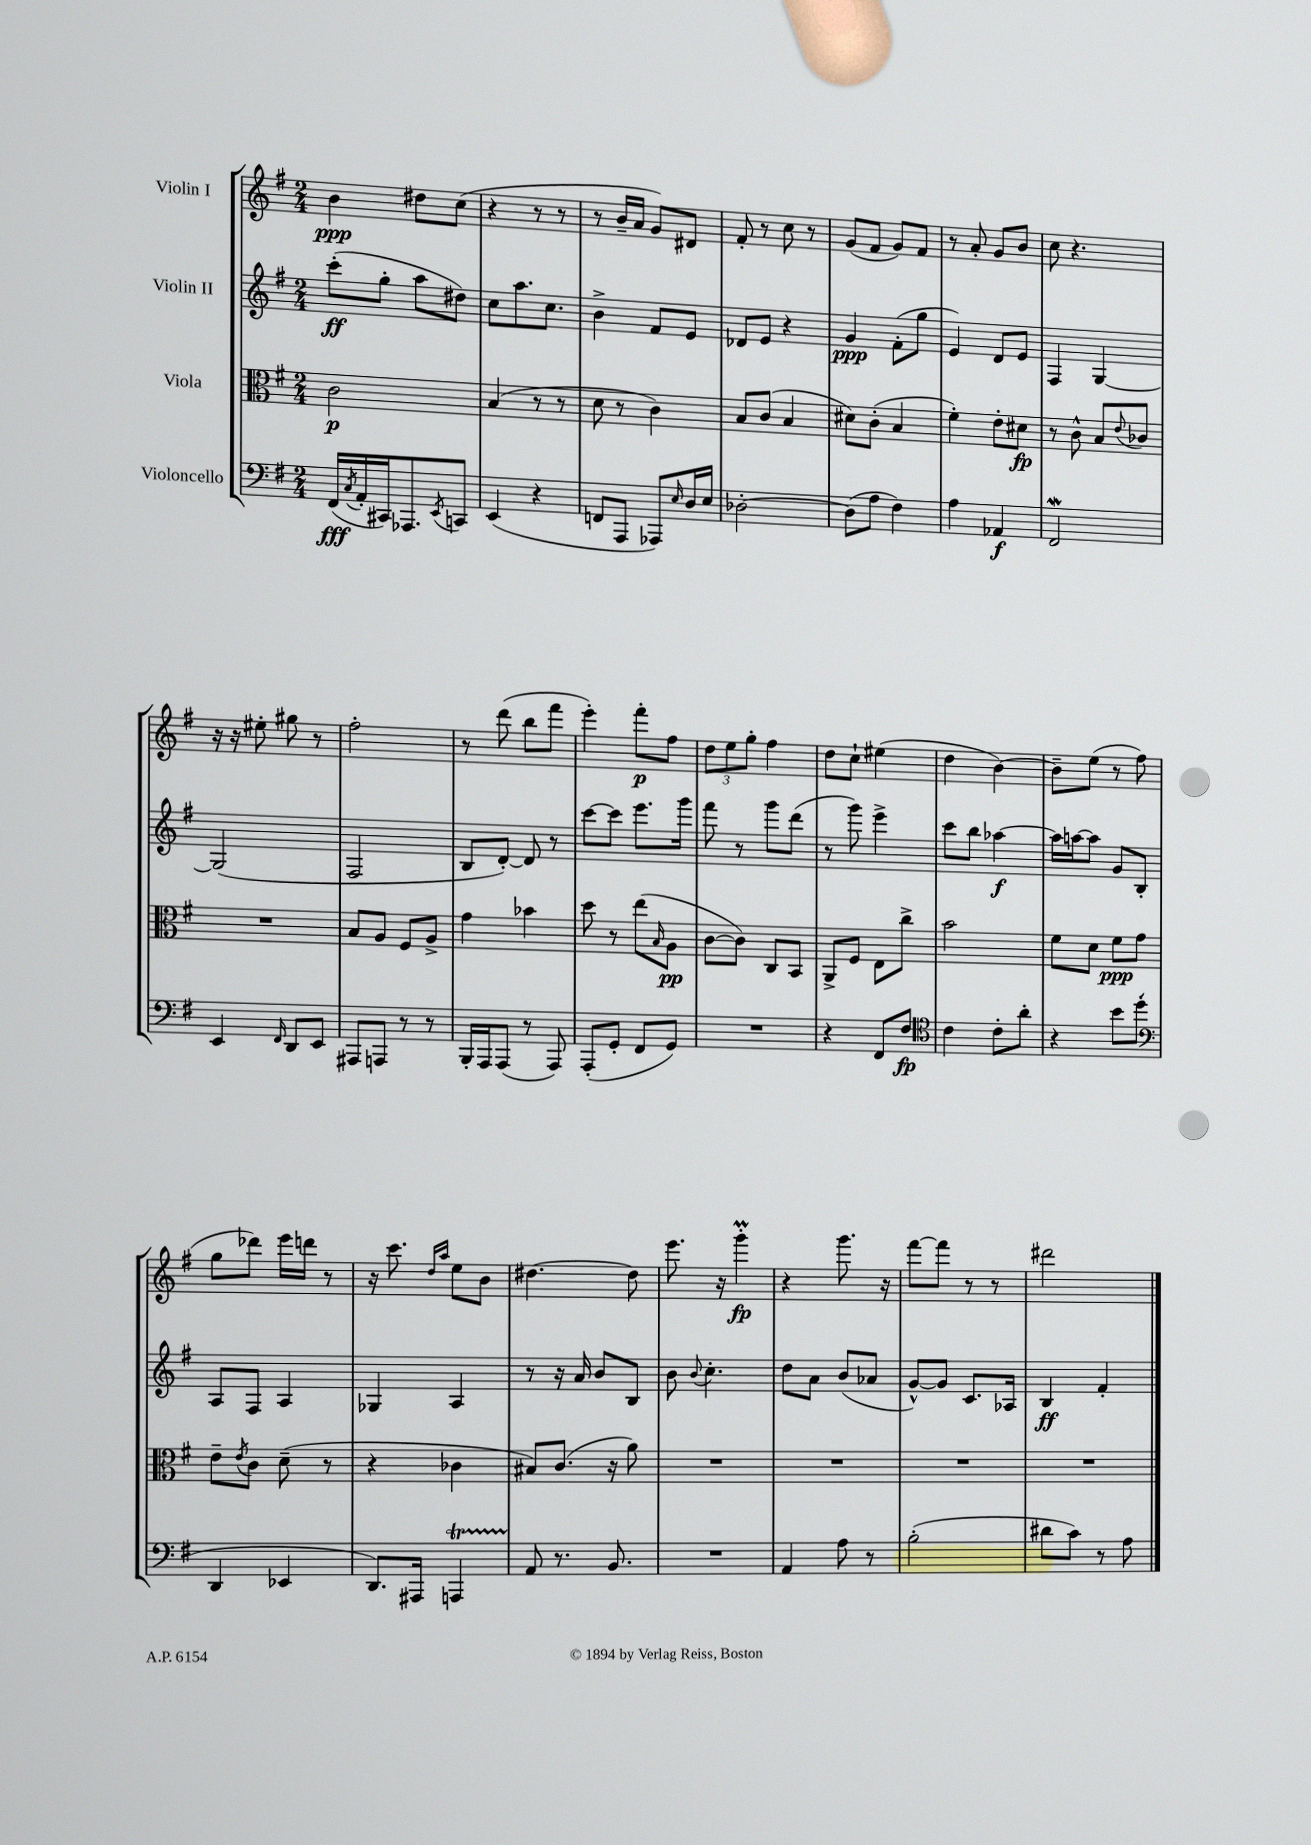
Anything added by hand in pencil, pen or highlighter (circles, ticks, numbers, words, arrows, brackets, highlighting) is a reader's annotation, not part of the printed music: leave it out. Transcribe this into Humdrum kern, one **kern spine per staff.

**kern	**kern	**kern	**kern
*staff4	*staff3	*staff2	*staff1
*clefF4	*clefC3	*clefG2	*clefG2
*k[f#]	*k[f#]	*k[f#]	*k[f#]
*M2/4	*M2/4	*M2/4	*M2/4
(16FF#	2c	(8ccc'	4b
8qC	.	.	.
16AA'	.	.	.
16CC#)	.	8gg'	.
8.AAA-	.	.	.
.	.	8aa	8dd#
8qEE	.	.	.
8CC	.	8dd#)	(8cc
=	=	=	=
(4EE	(4B	8cc	4r
.	.	8.aa	.
4r	8r	.	8r
.	.	8.cc	.
.	8r	.	8r
=	=	=	=
8FF	8d	4b^	8r
8AAA	8r	.	16b~
.	.	.	16a
8AAA-)	4c)	8f#	8g)
16qqE	.	.	.
16D	.	8e	8d#
16E	.	.	.
=	=	=	=
[2D-'	8B	8d-	8f#'
.	(8c	8e	8r
.	4B	4r	8cc
.	.	.	8r
=	=	=	=
(8D-]	8d#)	4g	(8g
8A	(8c'	.	8f#
4F#)	4B	(8f#'	8g)
.	.	8gg	8f#
=	=	=	=
4A	4f#')	4e)	8r
.	.	.	8a'
4AA-	8e'	8d	8g
.	8d#	8e	8b
=	=	=	=
2FF#	8r	4F#	8cc
.	8c^^	.	4.r
.	8B	[4G	.
.	8qqe	.	.
.	8c-	.	.
=	=	=	=
4EE	2r	(2G]	16r
.	.	.	16r
.	.	.	8ee#'
16qqFF#	.	.	.
8DD	.	.	8gg#
8EE	.	.	8r
=	=	=	=
8AAA#	8B	2F#	2ff#'
8AAA	8A	.	.
8r	8F#	.	.
8r	8A^	.	.
=	=	=	=
16BBB'	4g	8B	8r
16AAA	.	.	.
(8AAA	.	[8d')	(8ddd
8r	4b-	8d]	8bb
8AAA)	.	8r	8fff#
=	=	=	=
(8AAA'	8dd	[8ccc	4eee')
8GG'	8r	8ccc]	.
8FF#	(8ee	8.eee	8fff#'
.	16qqB	.	.
8GG)	8A	.	8ff#
.	.	16ggg	.
=	=	=	=
2r	[8c	8fff#	12dd
.	.	.	12ee
.	8c])	8r	.
.	.	.	12gg'
.	8C	8ggg	4ff#
.	8BB	(8ddd	.
=	=	=	=
4r	8AA^	8r	8dd
.	8F#	8ggg)	8cc`
8FF#	8E	4eee^	(4ee#
8F#	8cc^	.	.
=	=	=	=
*clefC4	*	*	*
4c	2b	8ccc	4dd
.	.	8bb	.
8c'	.	[4aa-	[4b)
8a'	.	.	.
=	=	=	=
4r	8f#	16aa-]	8b~]
.	.	[16aa	.
.	8d	8aa]	(8ee
8b	8f#	8g	8r
(8dd'	8g	8B'	8ff#
=	=	=	=
*clefF4	*	*	*
4DD	8e~	8A	8gg
.	8qe	.	.
.	8c	8F#	8ddd-)
4EE-	(8d~	4A	16eee
.	.	.	16ddd
.	8r	.	8r
=	=	=	=
8.DD)	4r	4G-	16r
.	.	.	8.ccc
16AAA#	.	.	.
.	.	.	16qqdd
.	.	.	16qqaa
4AAA	4c-	4A	8ee
.	.	.	8b
=	=	=	=
8AA	8B#)	8r	[4.dd#
8.r	(8.c	16r	.
.	.	16a	.
.	.	8b	.
8.BB	16r	.	.
.	8a)	8B	8dd#]
=	=	=	=
2r	2r	8b	8.eee
.	.	8qqb	.
.	.	4.cc'	.
.	.	.	16r
.	.	.	4ggg'
=	=	=	=
4AA	2r	8dd	4r
.	.	8a	.
8A	.	(8b	8.ggg
8r	.	8a-	.
.	.	.	16r
=	=	=	=
(2B'	2r	[8g^^)	[8fff#
.	.	8g]	8fff#]
.	.	8.c	8r
.	.	.	8r
.	.	16A-	.
=	=	=	=
8d#	2r	4B	2ddd#
8c)	.	.	.
8r	.	4f#'	.
8A	.	.	.
==	==	==	==
*-	*-	*-	*-
